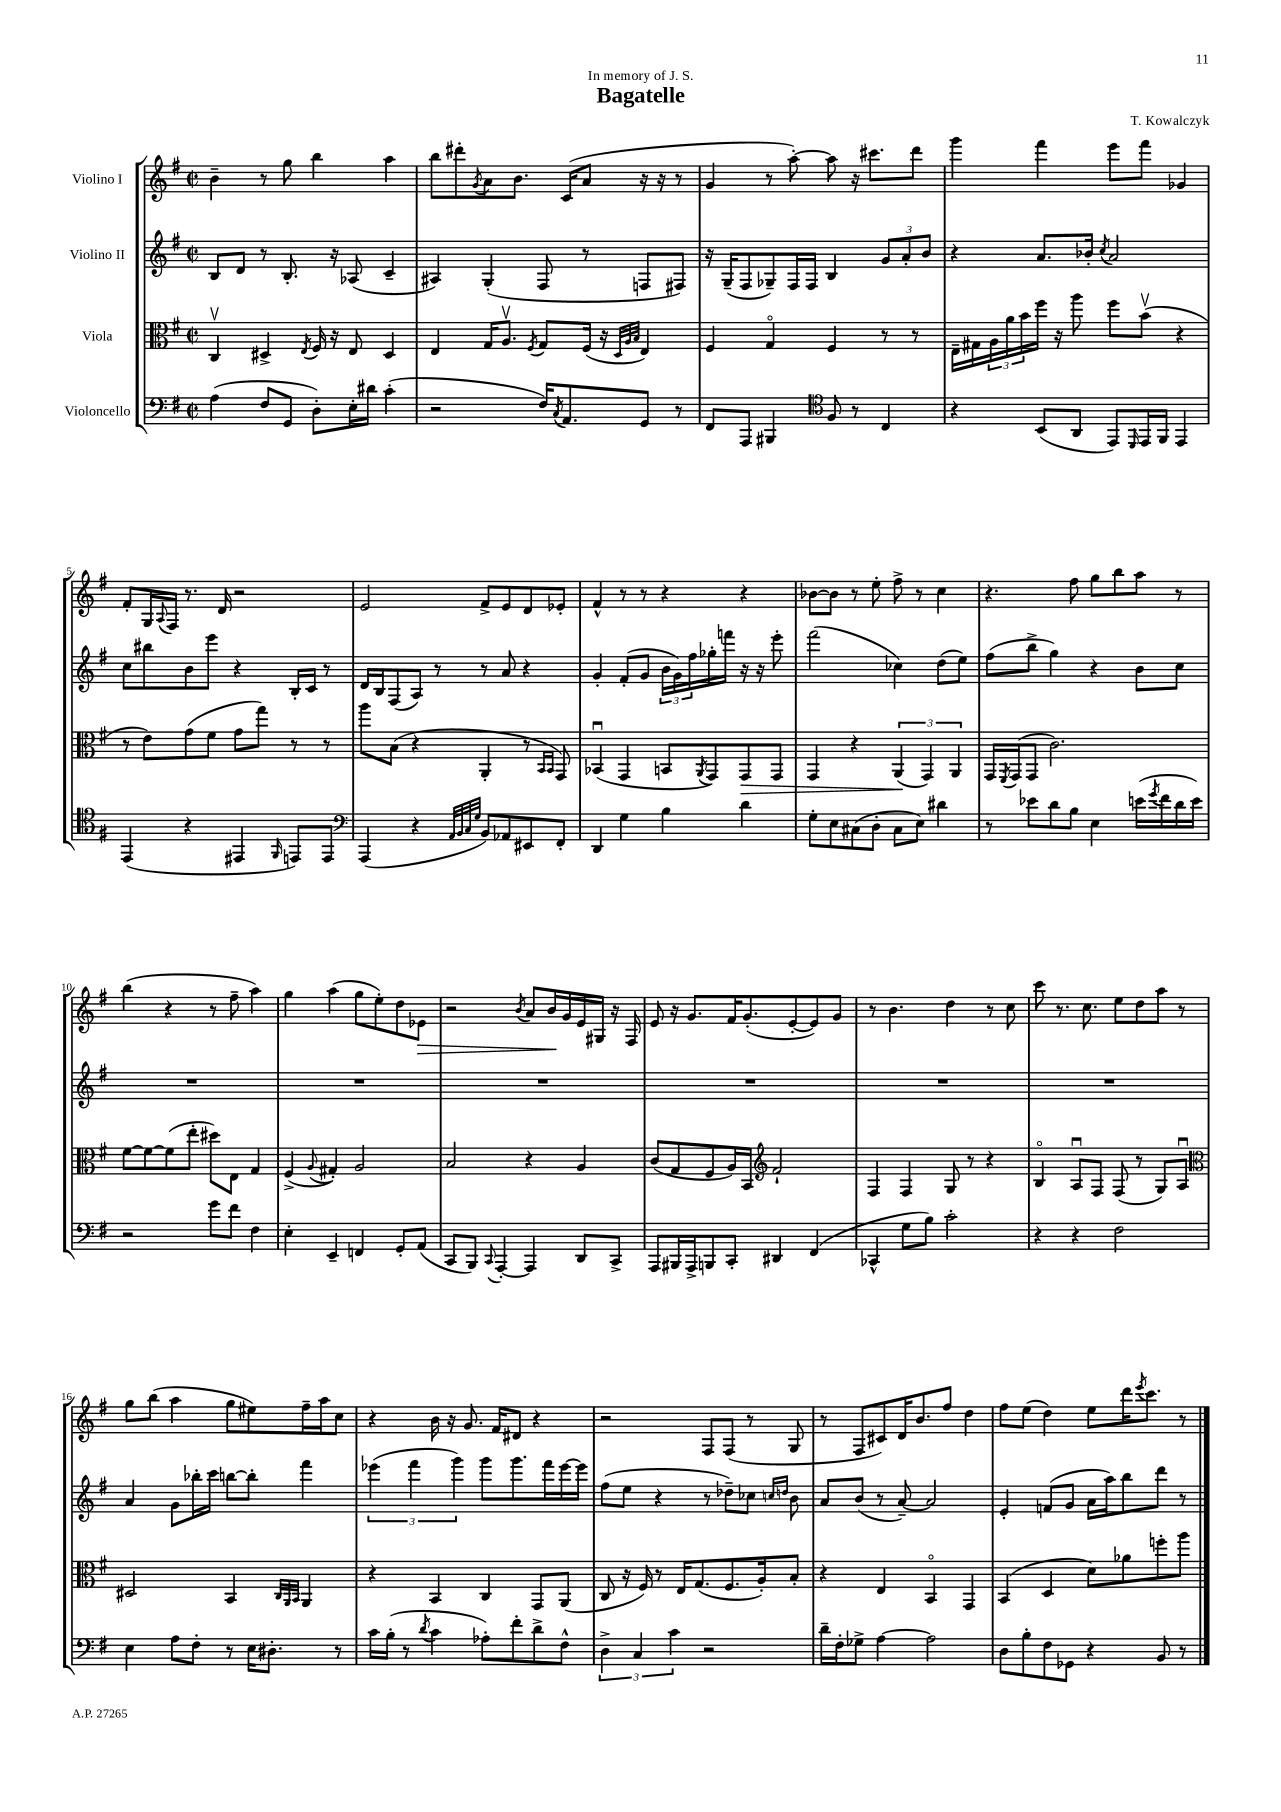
\header { title = "Bagatelle" composer = "T. Kowalczyk" dedication = "In memory of J. S." }
<<
\new StaffGroup <<
\new Staff = "s0" \with { instrumentName = "Violino I" } {
    \clef treble \key g \major \defaultTimeSignature \time 2/2
    b'4-- r8 g''8 b''4 a''4 |
    b''8 dis'''8-. \acciaccatura { g'8 } a'8 b'8. c'16( a'8 r16 r16 r8 |
    g'4 r8 a''8~-.) a''8 r16 cis'''8. d'''8 |
    g'''4 fis'''4 e'''8 fis'''8 ges'4 |
    fis'8-. g16 \appoggiatura { a8 } fis16 r8. d'16 r2 |
    e'2 fis'8-> e'8 d'8 ees'8-. |
    fis'4-^ r8 r8 r4 r4 |
    bes'8~ bes'8 r8 e''8-. fis''8-> r8 c''4 |
    r4. fis''8 g''8 b''8 a''8 r8 |
    b''4( r4 r8 fis''8-- a''4) |
    g''4 a''4( g''8 e''8-.) d''8 ees'8\> |
    r2 \acciaccatura { b'8 } a'8 b'16\! g'16 e'16 gis16 r16 fis16 |
    e'8 r16 g'8. fis'16 g'8.-.( e'8~-. e'8) g'8 |
    r8 b'4. d''4 r8 c''8 |
    c'''8 r8. c''8. e''8 d''8 a''8 r8 |
    g''8 b''8( a''4 g''8 eis''8) fis''16-- a''16 c''8 |
    r4 b'16 r16 g'8. fis'16 dis'8 r4 |
    r2 fis8 fis8( r8 g8 |
    r8 fis8 cis'8) d'16 b'8. fis''8 d''4 |
    fis''8 e''8( d''4) e''8 d'''16 \acciaccatura { e'''8 } c'''8. r8 \bar "|." |
}
\new Staff = "s1" \with { instrumentName = "Violino II" } {
    \clef treble \key g \major \defaultTimeSignature \time 2/2
    b8 d'8 r8 b8.-. r16 aes8( c'4-- |
    ais4) g4-.( fis8 r8 f8 fis8) |
    r16 g16--( fis8 ges8--) fis16 fis16 b4 \tuplet 3/2 { g'8 a'8-. b'8 } |
    r4 a'8. bes'16-. \acciaccatura { c''8 } a'2 |
    c''8 bis''8 b'8 e'''8 r4 b16-. c'16 r8 |
    d'16 b16 fis8( a8) r8 r8 a'8 r4 |
    g'4-. fis'8-.( g'8 \tuplet 3/2 { b'16 g'16) fis''16 } ges''16-. f'''16 r16 r16 e'''8-. |
    fis'''2( ces''4) d''8( e''8) |
    fis''8( b''8-> g''4) r4 b'8 c''8 |
    R1 |
    R1 |
    R1 |
    R1 |
    R1 |
    R1 |
    a'4 g'8 bes''16-. c'''16 b''8~ b''8-. fis'''4 |
    \tuplet 3/2 { ees'''4( fis'''4 g'''4) } g'''8 g'''8. fis'''16 ees'''16~ ees'''16 |
    fis''8( e''8 r4 r8 des''8--) ces''8 \grace { c''16 d''16 } b'8 |
    a'8 b'8( r8 a'8~--) a'2 |
    e'4-. f'8( g'8 a'16 a''16) b''8 d'''8 r8 \bar "|." |
}
\new Staff = "s2" \with { instrumentName = "Viola" } {
    \clef alto \key g \major \defaultTimeSignature \time 2/2
    c4\upbow dis4-> \acciaccatura { e8 } fis16 r16 e8 dis4 |
    e4 g16 a8.\upbow \acciaccatura { fis8 } g8 fis16( r16 \grace { d32 a32 b32 } e4) |
    fis4 g4\flageolet fis4 r8 r8 |
    e16-- gis16 \tuplet 3/2 { a16 a'16 b'16 } fis''16 r16 a''8 fis''8 b'8\upbow( r4 |
    r8 e'8) g'8( fis'8 g'8 g''8) r8 r8 |
    a''8 b8( r4 a,4-. r8 \grace { b,16 b,16 } g,8) |
    bes,4\downbow( g,4 b,8 \acciaccatura { a,8 } g,8) g,8\> g,8 |
    g,4 r4 \tuplet 3/2 { a,4\!( g,4) a,4 } |
    g,16 \acciaccatura { fis,8 } g,16( g,8 c'2.) |
    fis'8~ fis'8~ fis'8( e''8-. dis''8) e8 g4 |
    fis4->( \appoggiatura { a8 } gis4-.) a2 |
    b2 r4 a4 |
    c'8( g8 fis8 a16) b,16 \clef treble fis'2-! |
    fis4 fis4 g8 r8 r4 |
    b4\flageolet a8\downbow fis8 fis8( r8 g8) a8\downbow |
    \clef alto dis2 b,4 \grace { c32 a,32 b,32 } a,4 |
    r4 b,4 c4 g,8 a,8( |
    c8 r16 fis16) r8 e16 g8.( fis8. a16-.) b8-. |
    r4 e4 b,4\flageolet g,4 |
    b,4( d4 d'8) aes'8 f''8-. a''8 \bar "|." |
}
\new Staff = "s3" \with { instrumentName = "Violoncello" } {
    \clef bass \key g \major \defaultTimeSignature \time 2/2
    a4( fis8 g,8 d8-.) e16-. dis'16 c'4-.( |
    r2 fis16) \acciaccatura { c8 } a,8. g,8 r8 |
    fis,8 a,,8 bis,,4 \clef tenor fis8 r8 c4 |
    r4 b,8( a,8 e,8) \grace { d,16 } e,16 fis,16 e,4 |
    e,4( r4 eis,4 \grace { fis,16 } e,8) e,8 |
    \clef bass a,,4( r4 \grace { a,32 b,32 c32 g32 } b,8) aes,8 eis,8 fis,8-. |
    d,4 g4 b4 d'4 |
    g8-. e8 cis8( d8-. cis8 e8) dis'4 |
    r8 ees'8 d'8 b8 e4 e'16( \acciaccatura { g'8 } fis'16 d'16 e'16) |
    r2 g'8 fis'8 fis4 |
    e4-. e,4-- f,4 g,8-. a,8( |
    c,8 b,,8) \appoggiatura { c,8 } a,,4~-. a,,4 d,8 c,8-> |
    a,,8 bis,,16 a,,16-> b,,8 c,8-. dis,4 fis,4( |
    ces,4-^ g8 b8) c'2-. |
    r4 r4 fis2 |
    e4 a8 fis8-. r8 e16 dis8.-. r8 |
    c'16 b16-.( r8 \acciaccatura { d'8 } c'4 aes8-.) fis'8-. d'8-> fis8-^ |
    \tuplet 3/2 { d4-> c4 c'4 } r2 |
    d'16-- fis16-. ges8-> a4~ a2 |
    d8 b8-. fis8 ges,8 r4 b,8 r8 \bar "|." |
}
>>
>>
